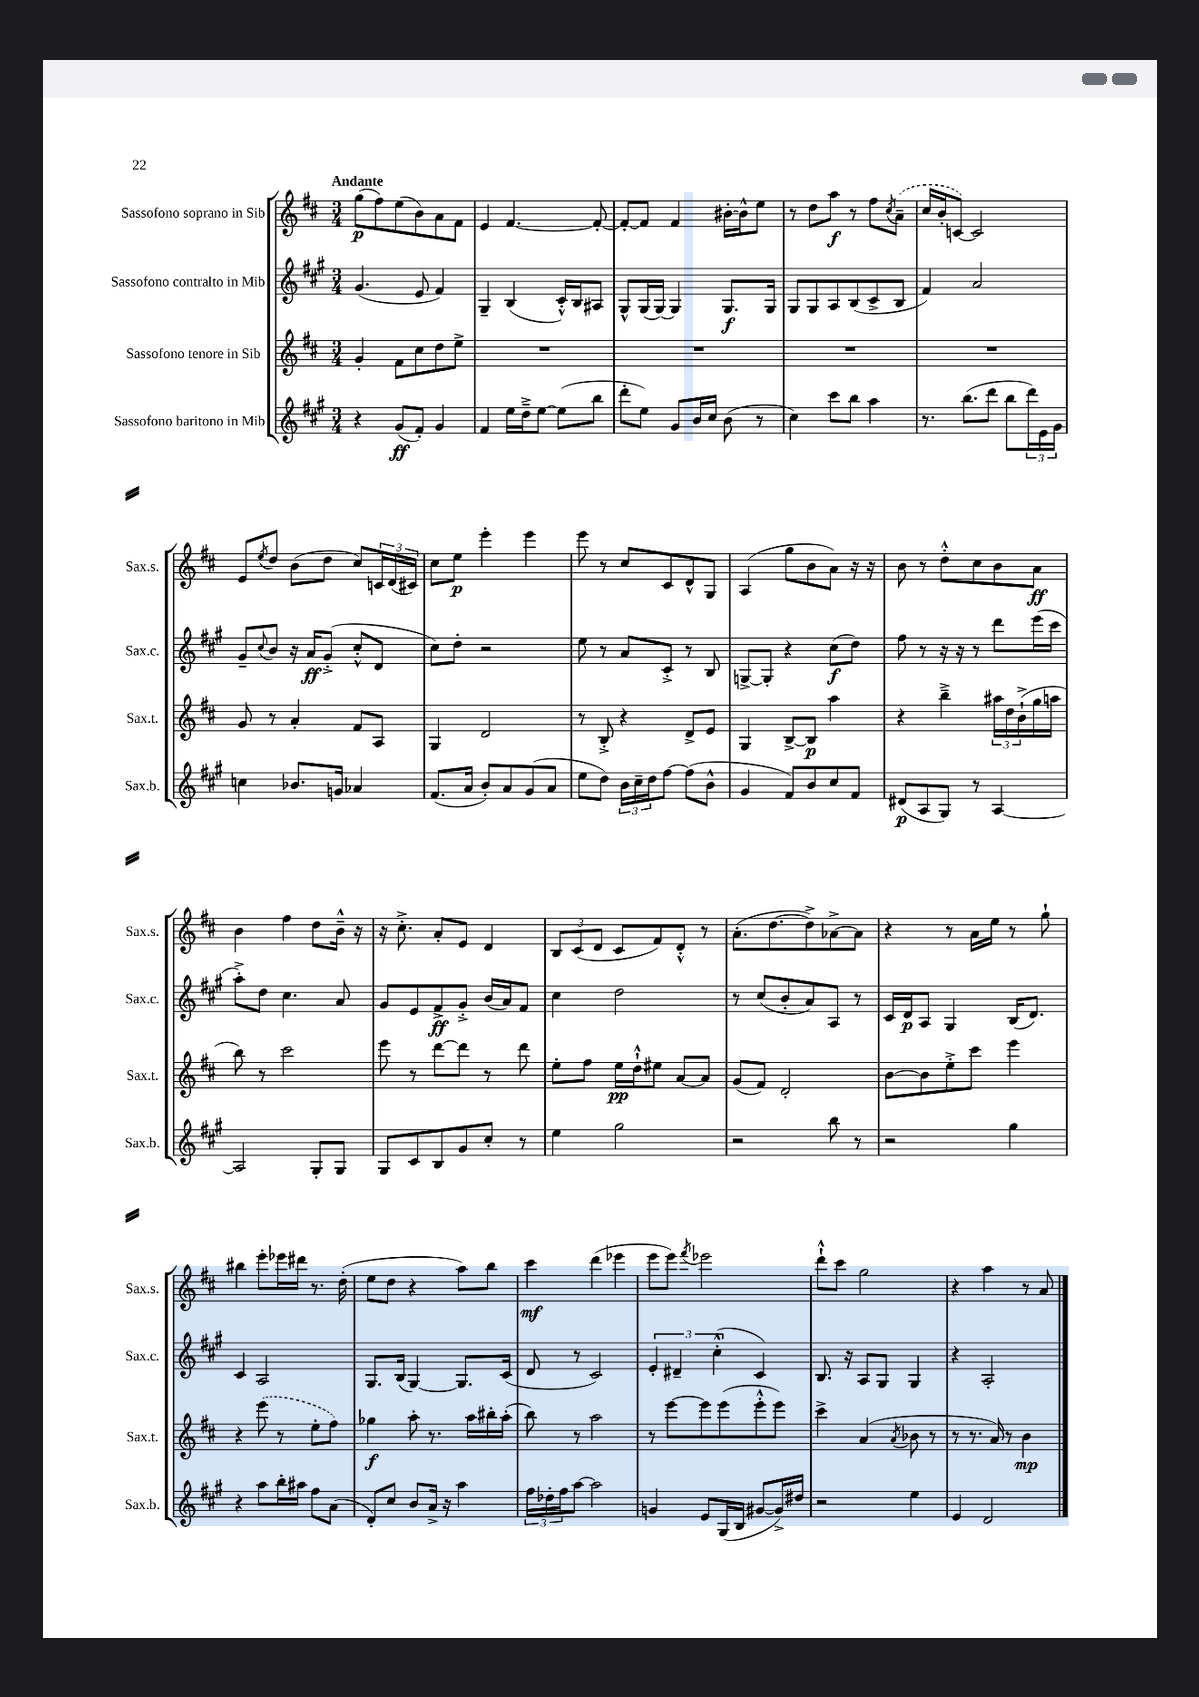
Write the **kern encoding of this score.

**kern	**dynam	**kern	**dynam	**kern	**dynam	**kern	**dynam
*part4	*part4	*part3	*part3	*part2	*part2	*part1	*part1
*staff4	*staff4	*staff3	*staff3	*staff2	*staff2	*staff1	*staff1
*I"Sassofono baritono in Mib	*	*I"Sassofono tenore in Sib	*	*I"Sassofono contralto in Mib	*	*I"Sassofono soprano in Sib	*
*I'Sax.b.	*	*I'Sax.t.	*	*I'Sax.c.	*	*I'Sax.s.	*
*clefG2	*	*clefG2	*	*clefG2	*	*clefG2	*
*k[f#c#g#]	*	*k[f#c#]	*	*k[f#c#g#]	*	*k[f#c#]	*
*M3/4	*	*M3/4	*	*M3/4	*	*M3/4	*
=1	=1	=1	=1	=1	=1	=1	=1
!	!	!	!	!	!	!LO:TX:a:B:t=Andante	!
4r	.	4g'/	.	(4.g#/	.	(8gg\L	p
.	.	.	.	.	.	8ff#\)	.
(8g#/L	ff	8f#\L	.	.	.	(8ee\	.
8f#'/J)	.	8cc#\	.	8e/	.	8b\)	.
4g#/	.	8dd\	.	4f#/)	.	8a\	.
.	.	8ee^\J	.	.	.	8f#\J	.
=2	=2	=2	=2	=2	=2	=2	=2
4f#/	.	2.r	.	4G#~/	.	4e/	.
16ee\LL	.	.	.	(4B/	.	[4.f#/	.
16dd~^\J	.	.	.	.	.	.	.
[8ee\J	.	.	.	.	.	.	.
(8ee\L]	.	.	.	16c#'^^/LL)	.	.	.
.	.	.	.	16B/J	.	.	.
8bb\J	.	.	.	8A#X/J	.	8f#'/_	.
=3	=3	=3	=3	=3	=3	=3	=3
8ddd'\L	.	2.r	.	8G#^^/L	.	8f#'/L_	.
8ee\J)	.	.	.	(16G#/L	.	8f#/J]	.
.	.	.	.	[16G#/JJ)	.	.	.
8g#/L	.	.	.	4G#/]	.	4f#/	.
16b/L	.	.	.	.	.	.	.
16cc#/JJ	.	.	.	.	.	.	.
(8b\	.	.	.	8.G#/L	f	[16b#X'\LL	.
.	.	.	.	.	.	16b#^^\J]	.
8r	.	.	.	.	.	8ee\J	.
.	.	.	.	16G#/Jk	.	.	.
=4	=4	=4	=4	=4	=4	=4	=4
4cc#\)	.	2.r	.	8G#/L	.	8r	.
.	.	.	.	8G#/	.	8dd\L	.
8ccc#\L	.	.	.	8A/	.	8aa\J	f
8bb\J	.	.	.	(8B/	.	8r	.
4aa\	.	.	.	8c#^/	.	8ff#\L	.
.	.	.	.	.	.	8qcc#/	.
.	.	.	.	8B/J	.	(8a~\J	.
=5	=5	=5	=5	=5	=5	=5	=5
8.r	.	2.r	.	4f#/)	.	16cc#/LL	.
.	.	.	.	.	.	16b'/J	.
.	.	.	.	.	.	[8cn/J)	.
(8.bb\L	.	.	.	.	.	.	.
.	.	.	.	2a/	.	2c/]	.
8ddd\J	.	.	.	.	.	.	.
8bb\L	.	.	.	.	.	.	.
24ddd\L)	.	.	.	.	.	.	.
24e\	.	.	.	.	.	.	.
24g#\JJ	.	.	.	.	.	.	.
!!LO:LB:g=z
=6	=6	=6	=6	=6	=6	=6	=6
4ccn\	.	8g/	.	8g#~/L	.	8e/L	.
.	.	.	.	8qqcc#/	.	8qee/	.
.	.	8r	.	8b/J	.	8dd/J	.
8.b-X/L	.	4a'/	.	16r	.	(8b\L	.
.	.	.	.	16a/KL	ff	.	.
.	.	.	.	(8g#'^/J	.	8dd\J	.
16gn/Jk	.	.	.	.	.	.	.
4a-X/	.	8f#/L	.	8cc#'^^/L	.	8cc#/L)	.
.	.	8A/J	.	8d/J	.	24cn/L	.
.	.	.	.	.	.	(24d/	.
.	.	.	.	.	.	24c#X/JJ)	.
=7	=7	=7	=7	=7	=7	=7	=7
(8.f#/L	.	4G/	.	8cc#\L)	.	8cc#\L	.
.	.	.	.	8dd'\J	.	8ee\J	p
16a/Jk	.	.	.	.	.	.	.
8b'/L)	.	2d/	.	2r	.	4eee'\	.
8a/	.	.	.	.	.	.	.
(8g#/	.	.	.	.	.	4eee\	.
8a/J	.	.	.	.	.	.	.
=8	=8	=8	=8	=8	=8	=8	=8
8ee\L	.	8r	.	8ee\	.	8eee\	.
8dd\J)	.	8B'^/	.	8r	.	8r	.
24b\LL	.	4r	.	8a/L	.	8cc#/L	.
24cc#~\	.	.	.	.	.	.	.
24dd\J	.	.	.	.	.	.	.
[8ff#\J	.	.	.	8c#'^/J	.	8c#/	.
(8ff#\L]	.	8d^/L	.	8r	.	8d^^/	.
8b^^\J	.	8e/J	.	8B/	.	8G/J	.
=9	=9	=9	=9	=9	=9	=9	=9
4g#/	.	4G/	.	[8Gn^/L	.	(4A/	.
.	.	.	.	8G'/J]	.	.	.
8f#/L)	.	[8B^/L	.	4r	.	8gg\L	.
8b/	.	8B/J]	p	.	.	8b\	.
8cc#/	.	4aa\	.	(8cc#\L	f	8a\J)	.
8f#/J	.	.	.	8dd\J)	.	16r	.
.	.	.	.	.	.	16r	.
=10	=10	=10	=10	=10	=10	=10	=10
(8d#X/L	p	4r	.	8ff#\	.	8b\	.
8A/	.	.	.	8r	.	8r	.
8G#/J)	.	4bb~^\	.	16r	.	8dd'^^\L	.
.	.	.	.	16r	.	.	.
8r	.	.	.	8r	.	8cc#\	.
[4A/	.	24aa#X\LL	.	8ddd\L	.	8b\	.
.	.	24dd\	.	.	.	.	.
.	.	(24b`^\	.	.	.	.	.
.	.	16gg\	.	(16eee\L	.	8a\J	ff
.	.	16aan\JJ	.	16ccc#\JJ	.	.	.
!!LO:LB:g=z
=11	=11	=11	=11	=11	=11	=11	=11
2A/]	.	8bb\)	.	8aa'^\L)	.	4b\	.
.	.	8r	.	8dd\J	.	.	.
.	.	2ccc#\	.	4.cc#\	.	4ff#\	.
8G#'/L	.	.	.	.	.	8dd\L	.
8G#/J	.	.	.	8a/	.	16b~^^\Jk	.
.	.	.	.	.	.	16r	.
=12	=12	=12	=12	=12	=12	=12	=12
8G#/L	.	8eee\	.	8g#/L	.	16r	.
.	.	.	.	.	.	8.cc#'^\	.
8c#/	.	8r	.	8e/	.	.	.
8B/	.	[8ddd\L	.	8f#^/	ff	8a'/L	.
8g#/	.	8ddd\J]	.	8g#'^/J	.	8e/J	.
8cc#'/J	.	8r	.	(16b/LL	.	4d/	.
.	.	.	.	16a/J)	.	.	.
8r	.	8ddd\	.	8f#/J	.	.	.
=13	=13	=13	=13	=13	=13	=13	=13
4ee\	.	8ee'\L	.	4cc#\	.	12B/L	.
.	.	.	.	.	.	(12c#/	.
.	.	8ff#\J	.	.	.	.	.
.	.	.	.	.	.	12d/J	.
2gg#\	.	16ee\LL	pp	2dd\	.	8c#/L	.
.	.	16dd`^^\J	.	.	.	.	.
.	.	8ee#X\J	.	.	.	8f#/)	.
.	.	[8a/L	.	.	.	8d'^^/J	.
.	.	8a/J]	.	.	.	8r	.
=14	=14	=14	=14	=14	=14	=14	=14
2r	.	(8g/L	.	8r	.	(8.a'\L	.
.	.	8f#/J)	.	(8cc#/L	.	.	.
.	.	.	.	.	.	[8.dd\	.
.	.	2d'/	.	8b'/	.	.	.
.	.	.	.	8a/)	.	8dd^\])	.
8bb\	.	.	.	8A/J	.	[8a-X^\	.
8r	.	.	.	8r	.	8a-\J]	.
=15	=15	=15	=15	=15	=15	=15	=15
2r	.	[8b\L	.	16c#/LL	.	4r	.
.	.	.	.	16d/J	p	.	.
.	.	8b\]	.	8A/J	.	.	.
.	.	8ee'^\	.	4G#/	.	8r	.
.	.	8ccc#\J	.	.	.	16a\LL	.
.	.	.	.	.	.	16ee\JJ	.
4gg#\	.	4eee\	.	(16B/KL	.	8r	.
.	.	.	.	8.d/J)	.	.	.
.	.	.	.	.	.	8gg`\	.
!!LO:LB:g=z
=16	=16	=16	=16	=16	=16	=16	=16
4r	.	4r	.	4c#/	.	4bb#X\	.
8aa\L	.	(8eee\	.	2A/	.	8eee'\L	.
16bb'\L	.	8r	.	.	.	16eee-X\L	.
16aa#X\JJ	.	.	.	.	.	16ddd#X\JJ	.
8ff#\L	.	8ee'\L	.	.	.	8.r	.
(8a\J	.	8ff#\J)	.	.	.	.	.
.	.	.	.	.	.	(16dd'\	.
=17	=17	=17	=17	=17	=17	=17	=17
8d'/L)	.	4gg-X\	f	8.G#/L	.	8ee\L	.
8cc#/J	.	.	.	.	.	8dd\J	.
.	.	.	.	(16B/Jk	.	.	.
8b/L	.	8aa'\	.	[4G#/)	.	4r	.
16a^/Jk	.	8.r	.	.	.	.	.
16r	.	.	.	.	.	.	.
4aa\	.	.	.	8.G#/L]	.	8aa\L)	.
.	.	16aa\LL	.	.	.	.	.
.	.	16bb#X'\	.	.	.	8bb\J	.
.	.	(16aa'\JJ	.	(16c#/Jk	.	.	.
=18	=18	=18	=18	=18	=18	=18	=18
24ff#\LL	.	8bb\)	.	8d/	.	4ccc#\	mf
24dd-X'\	.	.	.	.	.	.	.
24ff#\J	.	.	.	.	.	.	.
[8aa\J	.	8r	.	8r	.	.	.
2aa\]	.	2aa\	.	2c#/)	.	(4ddd\	.
.	.	.	.	.	.	4eee-X\	.
=19	=19	=19	=19	=19	=19	=19	=19
4gn/	.	8r	.	6e'/	.	8eee\L	.
.	.	[8eee\L	.	.	.	8eee\J)	.
.	.	.	.	6d#X~/	.	.	.
.	.	.	.	.	.	8qfff#/	.
8e/L	.	8eee\]	.	.	.	2eee-X\	.
.	.	.	.	(6cc#'^^\	.	.	.
(16G#/L	.	(8eee\	.	.	.	.	.
16B/JJ	.	.	.	.	.	.	.
[8g#X/L	.	8eee'^^\	.	4c#/)	.	.	.
16g#^/L])	.	8eee\J)	.	.	.	.	.
16dd#X/JJ	.	.	.	.	.	.	.
=20	=20	=20	=20	=20	=20	=20	=20
2r	.	4ccc#^\	.	8.B/	.	8ddd`^^\L	.
.	.	.	.	.	.	8ccc#\J	.
.	.	.	.	16r	.	.	.
.	.	(4a/	.	8A/L	.	2gg\	.
.	.	.	.	8G#/J	.	.	.
.	.	8qa/	.	.	.	.	.
4ee\	.	8b-X\	.	4G#/	.	.	.
.	.	8r	.	.	.	.	.
=21	=21	=21	=21	=21	=21	=21	=21
4e/	.	8r	.	4r	.	4r	.
.	.	8.r	.	.	.	.	.
2d/	.	.	.	2A'/	.	4aa\	.
.	.	16a/)	.	.	.	.	.
.	.	8r	.	.	.	.	.
.	.	4b\	mp	.	.	8r	.
.	.	.	.	.	.	8a/	.
==	==	==	==	==	==	==	==
*-	*-	*-	*-	*-	*-	*-	*-
